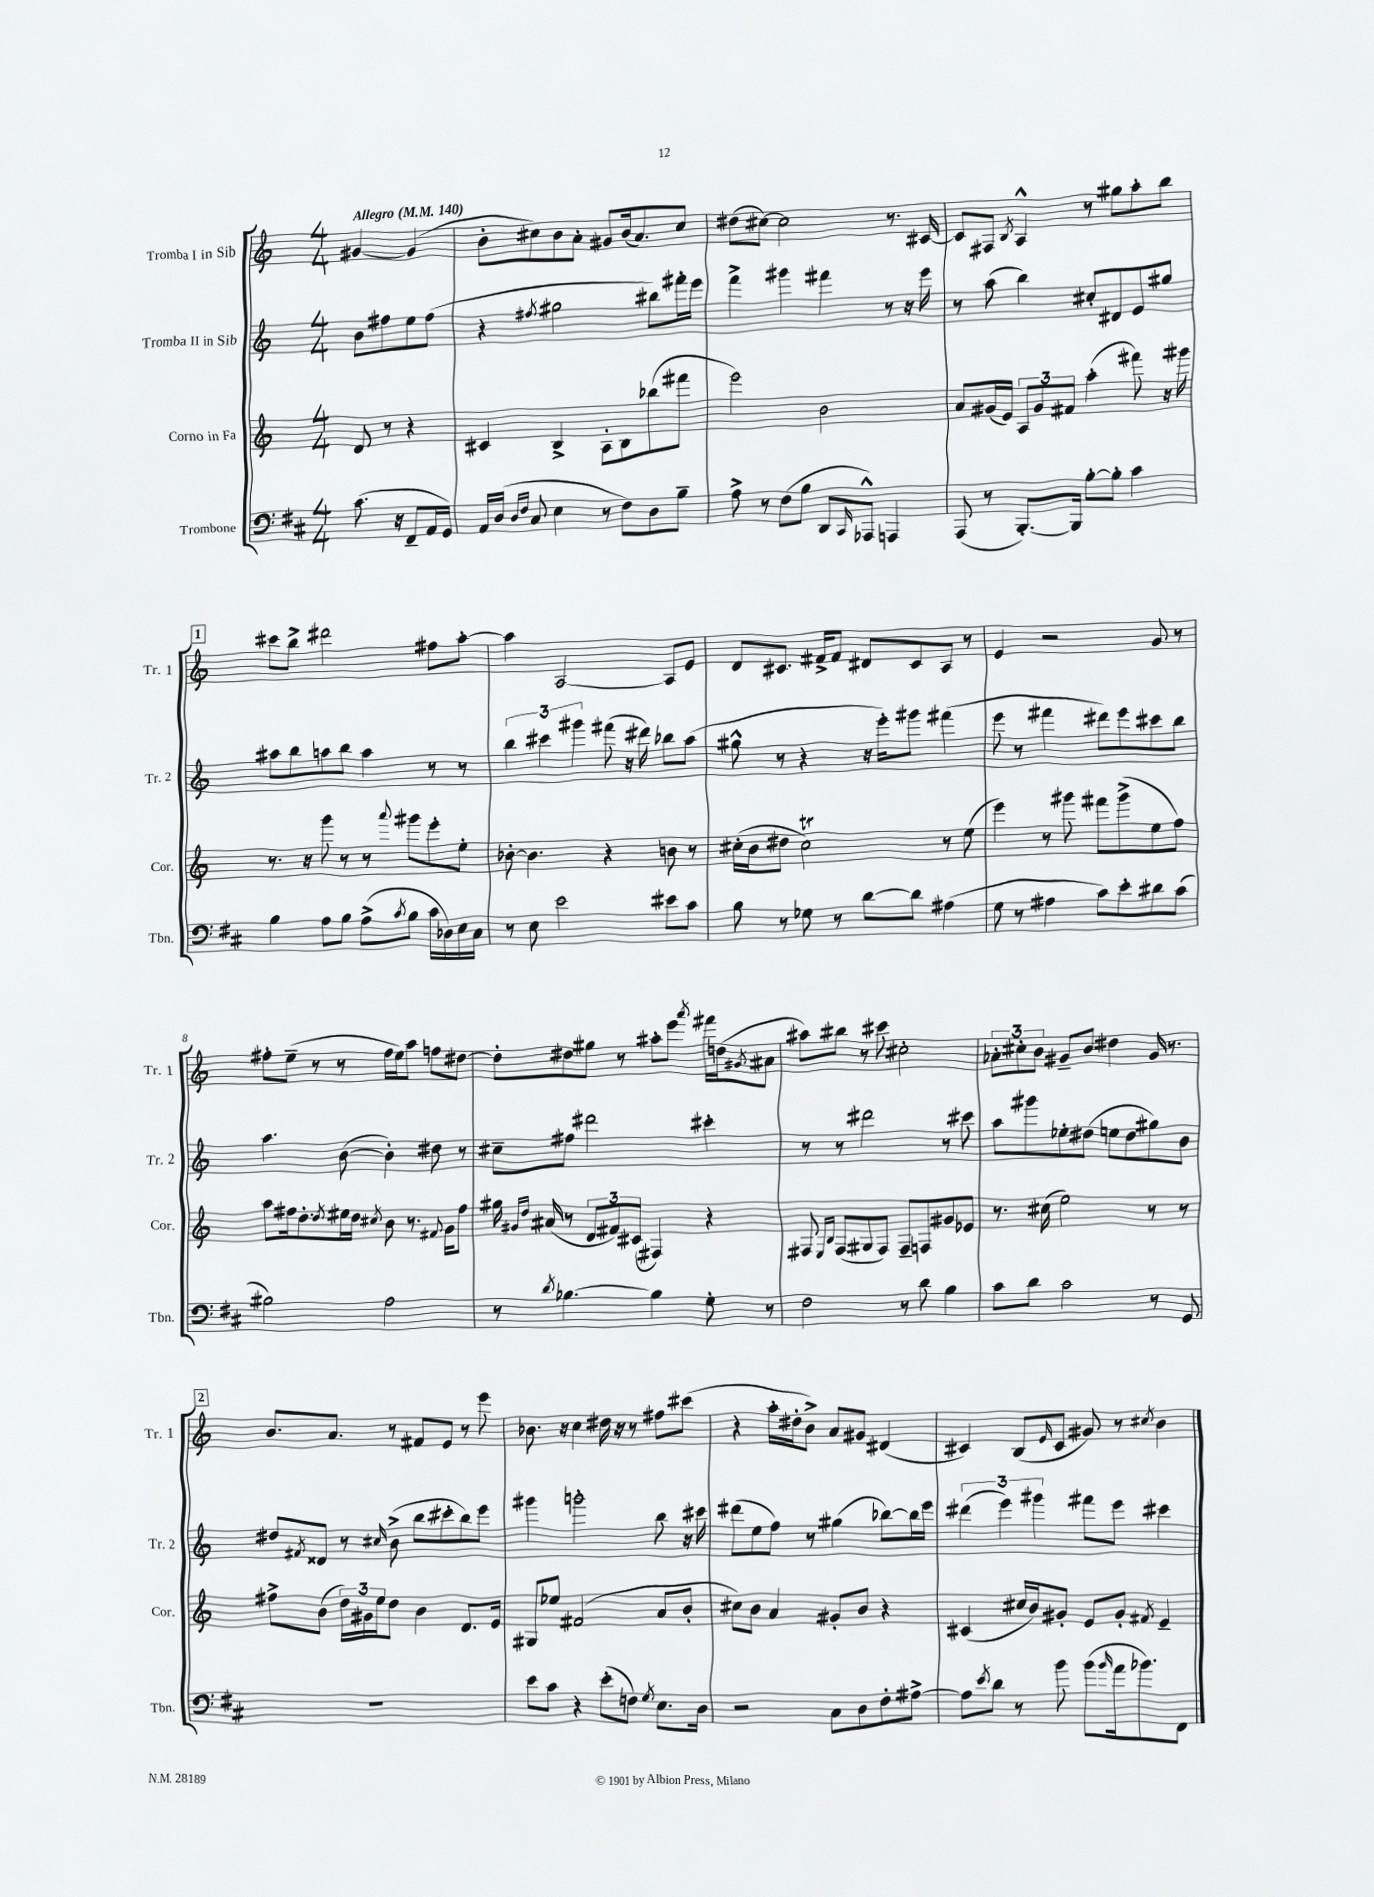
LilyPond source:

<<
\new StaffGroup <<
\new Staff = "s0" \with { instrumentName = "Tromba I in Sib" shortInstrumentName = "Tr. 1" } {
    \clef treble \key c \major \numericTimeSignature \time 4/4 \partial 2 \tempo "Allegro" 4 = 140
    gis'4~ gis'4( |
    b'8-. cis''8) b'8 a'8-. gis'8 b'16( a'8.) cis''8 |
    dis''8( cis''8~) cis''2 r8. cis'16~ |
    cis'8 fis8 \acciaccatura { b8 } a4-^ r8 gis''8 a''8-. b''8 |
    \mark \markup { \box "1" } cis'''8 b''8-> dis'''2 fis''8 a''8~-. |
    a''4 a2~ a8 e'8 |
    d'8 cis'8. fis'16-> fis'8 dis'8 cis'8 a8 r8 |
    e'4 r2 g'8 r8 |
    fis''8-. e''8--( r8 r8 fis''16 e''16) a''8 f''8 dis''8~ |
    dis''8-. dis''8 gis''8 r8 ais''8-. e'''8 \acciaccatura { a'''8 } fis'''16 d''16( \acciaccatura { gis'8 } ais'8 |
    ais''8) bis''8 r8 cis'''8 cis''2-. |
    \tuplet 3/2 { aes'8-. cis''8-. b'8 } gis'8-- b'8 dis''4 gis'16 r8. |
    \mark \markup { \box "2" } b'8. a'8. r8 fis'8 e'8 r8 e'''8 |
    bes'8. r16 c''4 dis''16 r16 r8 fis''8 cis'''8( |
    r4 a''16-. dis''16-. b'8->) a'8 gis'8 dis'4( |
    cis'4) b8( \grace { e'16 } cis'8 gis'8) r8 \acciaccatura { cis''8 } b'4 \bar "|." |
}
\new Staff = "s1" \with { instrumentName = "Tromba II in Sib" shortInstrumentName = "Tr. 2" } {
    \clef treble \key c \major \numericTimeSignature \time 4/4 \partial 2
    b'8 fis''8 e''8 fis''8( |
    r4 \acciaccatura { fis''8 } gis''2 bis''8) fis'''16-. e'''16 |
    f'''4-> gis'''4 fis'''4 r8 r16 e'''16 |
    r8 a''8( b''4) cis''8-. dis'8 e'8 gis''8 |
    \mark \markup { \box "1" } ais''8 b''8 a''8 b''8 a''4 r8 r8 |
    \tuplet 3/2 { b''4 cis'''4 gis'''4 } fis'''8( r16 dis'''16) bes''8 a''8( |
    gis''8-^ r8 r4 r16 e'''16-.) gis'''8 fis'''4( |
    e'''8 r8 fis'''4 dis'''8) e'''8 cis'''8 b''8 |
    a''4. b'8~( b'4-.) dis''8 r8 |
    cis''8-- fis''8 dis'''2 cis'''4-. |
    r8 r8 dis'''2 r8 cis'''8 |
    a''8 gis'''8 ees''8-. dis''8( e''8 dis''8 gis''8) b'8 |
    \mark \markup { \box "2" } dis''8 \acciaccatura { fis'8 } disis'8 r8 \grace { cis''16 } b'8->( b''8 cis'''8-. b''8) e'''8 |
    gis'''4 g'''2-. b''8 r16 cis'''16 |
    dis'''8( e''8 f''8) r8 gis''4( bes''8~) bes''16 e'''16 |
    \tuplet 3/2 { dis'''4( e'''4) gis'''4 } fis'''8 e'''8 cis'''4 \bar "|." |
}
\new Staff = "s2" \with { instrumentName = "Corno in Fa" shortInstrumentName = "Cor." } {
    \clef treble \key c \major \numericTimeSignature \time 4/4 \partial 2
    d'8 r8 r4 |
    cis'4 b4-> a8-. b8 bes''8( fis'''8 |
    e'''2) b'2 |
    a'8 gis'16( e'16) \tuplet 3/2 { a8 gis'8 fis'8 } a''4-.( fis'''8) r16 gis'''16 |
    \mark \markup { \box "1" } r8. r16 g'''8 r8 r8 \appoggiatura { a'''8 } gis'''8 e'''8-. e''8-. |
    bes'8~-. bes'4. r4 b'8 r8 |
    cis''16-.( b'16 dis''8 cis''2\trill) r8 e''8( |
    e'''4) r8 gis'''8 fis'''8 gis'''8->( e''8 f''8) |
    a''8 fis''16 d''8.-. \acciaccatura { d''8 } eis''16 d''16 \acciaccatura { cis''8 } b'8 r8. \appoggiatura { fis'8 } g'16 fis''8 |
    gis''16 \grace { gis'16 d''16 } ais'16( r8 \tuplet 3/2 { d'8 fis'8) cis'8( } fis4) r4 |
    fis8 \grace { e16 b16 } fis8( gis8 fis8) fis8-- f8 gis'8 ees'8 |
    r8. cis''16( e''2) r8 r8 |
    \mark \markup { \box "2" } fis''8-> b'8( \tuplet 3/2 { d''16) gis'16 e''16 } d''8 b'4 d'8. e'16 |
    gis8 ees''8 fis'2( a'8 b'8-. |
    cis''8) b'8 a'4 gis'8-. b'8 r4 |
    cis'4( cis''16 b'16) gis'8-. e'8 gis'8-. \acciaccatura { fis'8 } e'4-- \bar "|." |
}
\new Staff = "s3" \with { instrumentName = "Trombone" shortInstrumentName = "Tbn." } {
    \clef bass \key d \major \numericTimeSignature \time 4/4 \partial 2
    cis'8.( r16 fis,8-- a,16 g,16) |
    a,16 d16( \grace { d16 fis16 } cis8 e4 r8 fis8) d8 b8-- |
    a8-> r8 fis8( b8 d,8 \grace { cis,16 } aes,,8-^) a,,4 |
    a,,8( r8 b,,8.~-.) b,,16 b8~-. b8-. cis'4 |
    \mark \markup { \box "1" } b4 a8 b8 a8->( \acciaccatura { cis'8 } b8 cis'16 des16) e16 cis16 |
    r8 e8 e'2 eis'8 cis'8 |
    b8 r8 ges8 r8 d'8~ d'8 ais4( |
    g8 r8 ais4 cis'8) e'8-. dis'8 cis'8( |
    bis2) a2 |
    r8 \acciaccatura { d'8 } bes4.~ bes4 g8-. r8 |
    fis2 r8 d'8 b4 |
    cis'8 d'8 cis'2 r8 g,8 |
    \mark \markup { \box "2" } R1 |
    e'8 cis'8 r4 e'8-.( f8) \acciaccatura { g8 } e8. d16 |
    r2 cis8 d8 fis8-. ais8~-> |
    ais8 \acciaccatura { e'8 } d'8 r8 b'8 b'8( \grace { b'16 } a'16 bes'8.) fis,8 \bar "|." |
}
>>
>>
